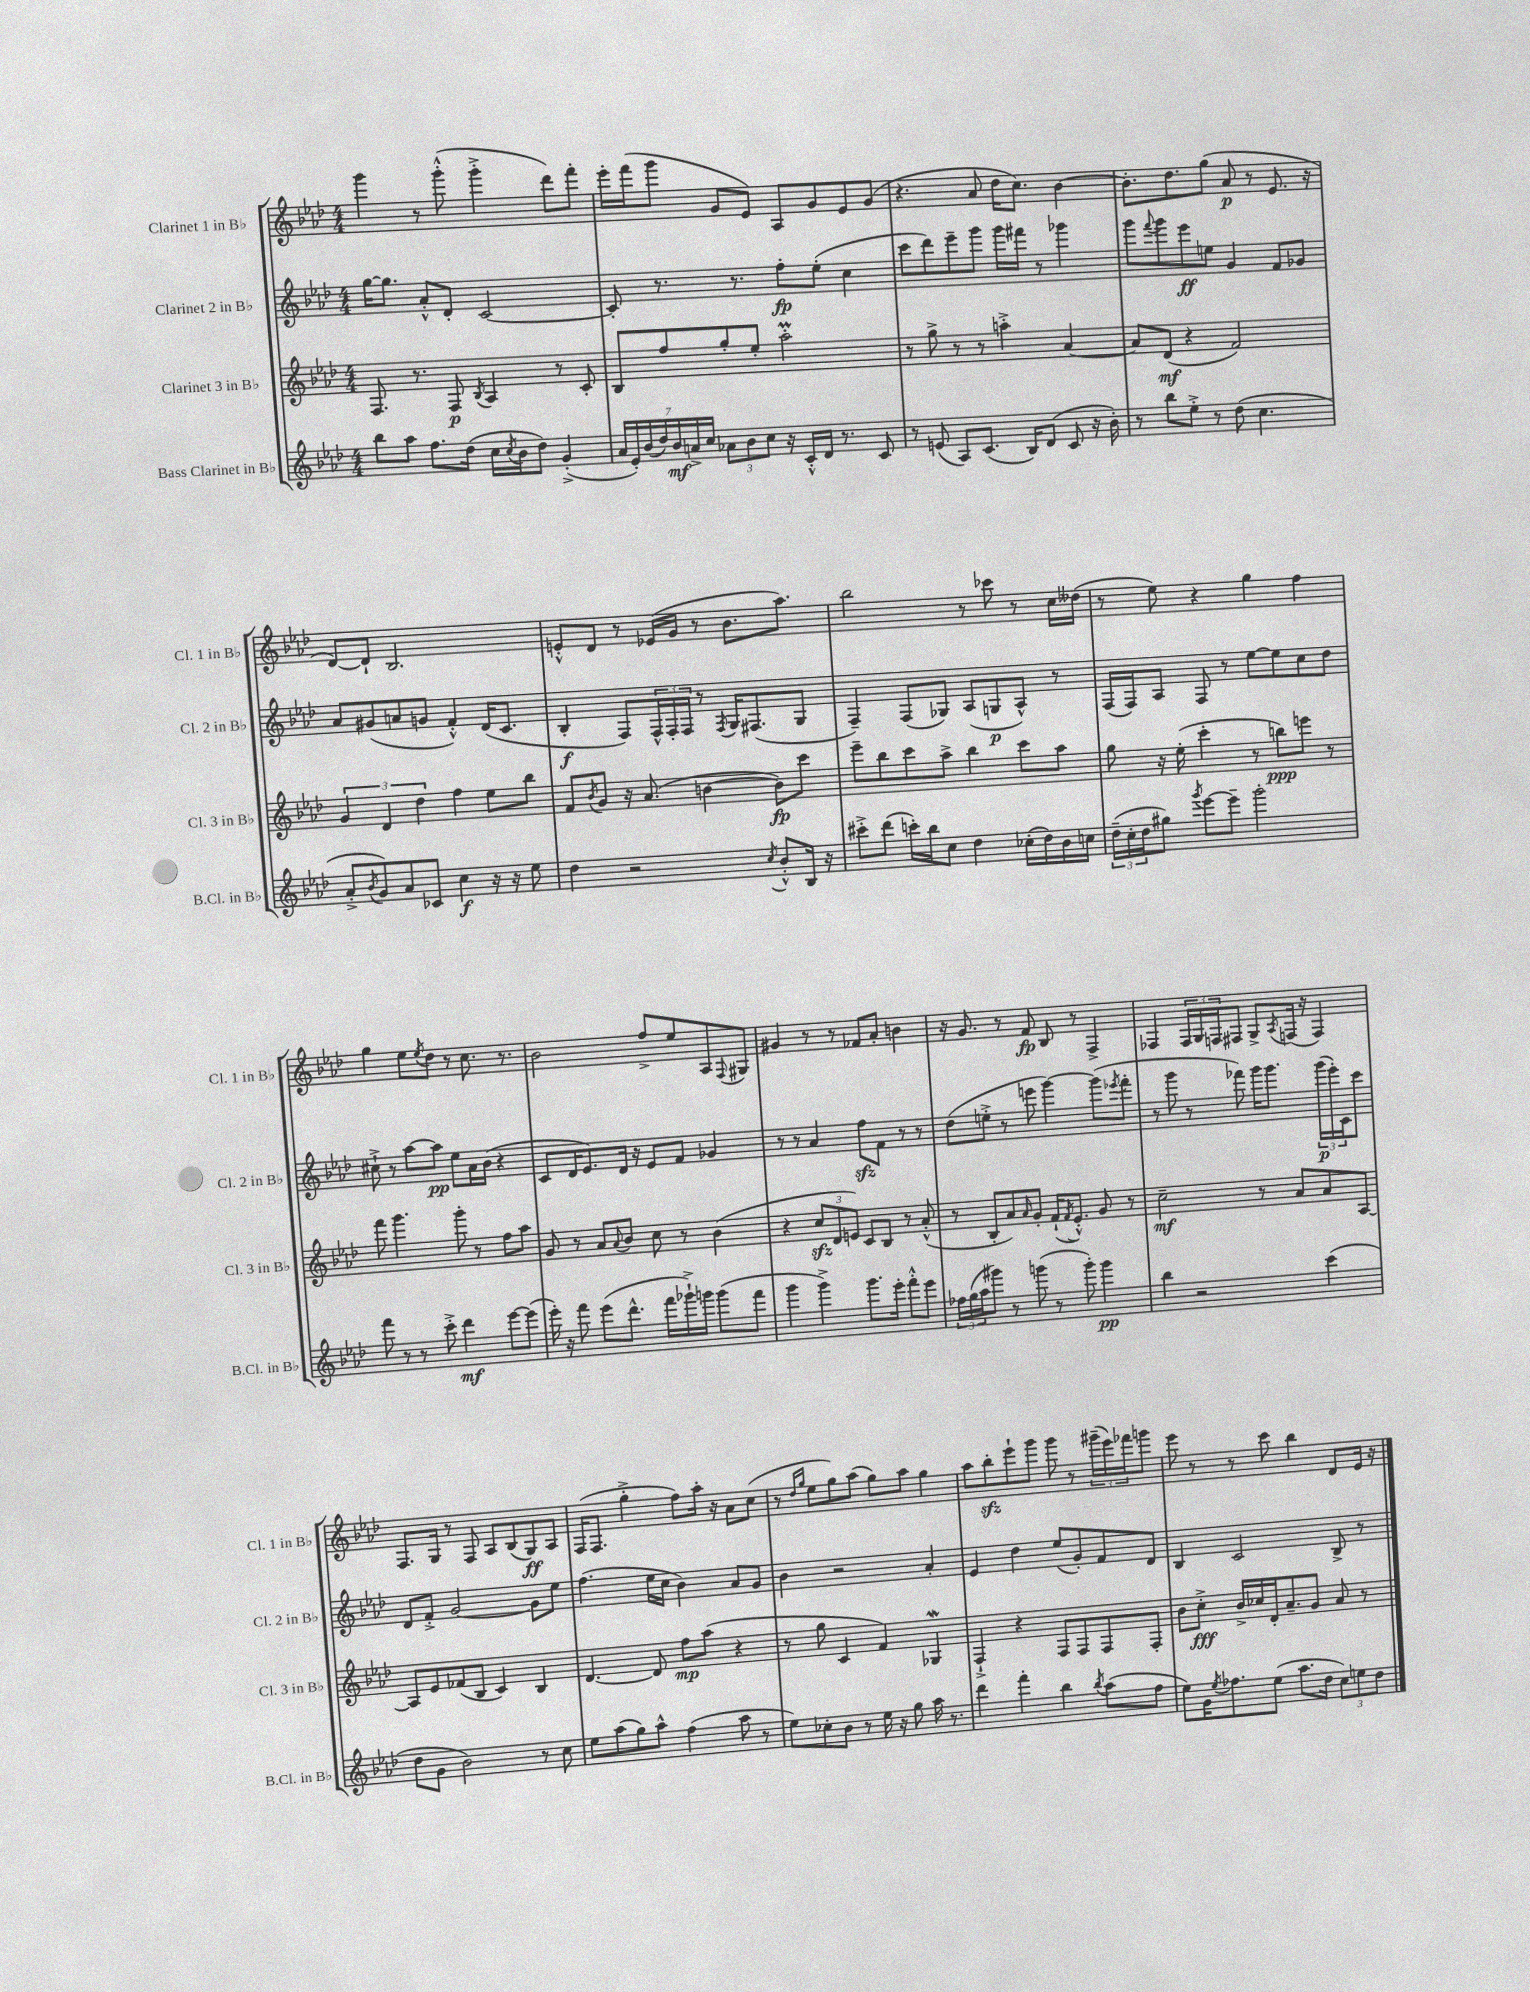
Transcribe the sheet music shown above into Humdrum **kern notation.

**kern	**kern	**kern	**kern
*staff4	*staff3	*staff2	*staff1
*clefG2	*clefG2	*clefG2	*clefG2
*k[b-e-a-d-]	*k[b-e-a-d-]	*k[b-e-a-d-]	*k[b-e-a-d-]
*M4/4	*M4/4	*M4/4	*M4/4
8bb-	8.F	[16gg	4ggg
.	.	8.gg]	.
8aa-	.	.	.
.	8.r	.	.
8.ff	.	8a-'^^	8r
.	8F	8d-'	(8ggg'^^
(16dd-	.	.	.
.	8qB-	.	.
16cc	4A-	[2c	4ggg'^
8qcc	.	.	.
16b-	.	.	.
8dd-)	.	.	.
(4g'^	8r	.	8ddd-)
.	8c'	.	8fff'
=	=	=	=
28a-	8B-	8c']	16eee-'
28e-')	.	.	.
.	.	.	(16fff
(28b-	.	.	.
28dd-)	.	.	.
.	8ff	8.r	8ggg
28b-	.	.	.
28a^	.	.	.
28cc	.	.	.
12a-	8gg'	.	8g
.	.	8.r	.
12b-	.	.	.
.	8ee-'	.	8e-)
12cc	.	.	.
16r	2aa-'	8ff'	8A-
16c'^^	.	.	.
16d-	.	(8ee-'	8g
8.r	.	.	.
.	.	4cc	8e-
8c	.	.	(8g
=	=	=	=
8r	8r	8ccc	4.r
(8e	8gg^	8ddd-)	.
8A-)	8r	8eee-~	.
(8.c	8r	8ggg	8a-
.	4aa'^	16ggg	16dd-
16B-)	.	16fff#	8.cc)
(8d-	.	8r	.
8c	[4a-	4ggg-	[4b-
16r	.	.	.
16b-')	.	.	.
=	=	=	=
8r	8a-]	8ggg	8.b-']
.	.	8qqfff	.
8bb-	(8d-	8ggg	.
.	.	.	8.dd-
8ee-'^	4r	8eee-	.
8r	.	8ee	(8gg
(8dd-	2f)	4g	8a-
4.cc	.	.	8r
.	.	8f	8.e-
.	.	8g-	.
.	.	.	16r
=	=	=	=
8a-'^	6g	8a-	[8d-)
8qb-	.	.	.
8g)	.	(8g#	8d-`]
.	6d-	.	.
8a-	.	8a	2.B-
.	6dd-	.	.
8c-	.	8g	.
4cc	4ff	4f'^^)	.
16r	8ee-	(16d-	.
16r	.	8.c	.
8ee-	8bb-	.	.
=	=	=	=
4dd-	8f	4B-'	8e'^^
.	8qb-	.	.
.	8g	.	8d-
2r	16r	8F)	8r
.	(8.a-	.	.
.	.	24F^^	(16e-
.	.	24F'	.
.	.	.	16g
.	.	24F	.
.	[4b	8r	8r
.	.	8qF	.
.	.	16G	8.b-
.	.	(8.F#	.
8qcc	.	.	.
8b-'^^	8b])	.	.
.	.	.	8.aa-)
16B-	8ccc	8G	.
16r	.	.	.
=	=	=	=
8ccc#'^	8eee-~	4F~)	2bb-
(8ddd-	8bb-	.	.
16ccc')	8ccc	(8F	.
16bb-	.	.	.
8cc	8aa-^	8G-)	.
4dd-	4bb-	(8A-	8r
.	.	8G	8ccc-
(16cc-'	8ccc	8A-^^)	8r
16dd-)	.	.	.
16b-	8aa-	8r	16cc
16cc	.	.	(16dd--
=	=	=	=
(24dd-~	8gg	(16F	8r
24cc'	.	.	.
.	.	16F)	.
24dd-	.	.	.
8gg#)	16r	8A-	8ee-)
.	(16ee-'	.	.
8qggg	.	.	.
[8eee-	4ccc'	8F	4r
8eee-~]	.	8r	.
2ggg'	8r	[8ee-	4gg
.	8bb)	8ee-]	.
.	8eee	8cc	4ff
.	8r	8dd-	.
=	=	=	=
8fff	8fff	8cc#`^	4gg
8r	4.ggg	8r	.
8r	.	[8aa-	8ee-
.	.	.	8qee-
8ccc'^	.	8aa-]	8dd-
4ddd-	8ggg'	8ee-	8r
.	8r	16a-	8.cc
.	.	(16b-	.
[8eee-	8ff	4r	.
.	.	.	8.r
(8eee-]	8aa-	.	.
=	=	=	=
16eee-')	8g	8c	2b-
16r	.	.	.
8fff	8r	16d-	.
.	.	8.e-)	.
(8eee-	8a-	.	.
.	8qqa-	.	.
8.ddd-^^	8b-	16d-	.
.	.	16r	.
.	8cc	8e-	8ff^
16fff	.	.	.
16ggg-`^)	8r	8f	8ee-
16ggg	.	.	.
(8ggg	(4b-	4g-	8A-
.	.	.	8qqF
8fff	.	.	8G#
=	=	=	=
4ggg	4r	8r	4g#
.	.	8r	.
4ggg^)	12cc	4a-	8r
.	12d-	.	.
.	.	.	8r
.	12e)	.	.
8.ggg	8c	8ff	8f-
.	8B-	8f	8a-'
16eee-'	.	.	.
8fff'^^	8r	8r	4b
8eee-	(8a-'^^	8r	.
=	=	=	=
24ff-	8r	(8dd-	16r
(24gg	.	.	.
.	.	.	8.g
24aa-	.	.	.
8ggg#)	8B-'	8ee'^	.
8r	8a-)	8r	8r
.	16qqa-	.	.
(8ggg	8g'	8eee	8f
8r	(16f`	[4ggg)	8B-
.	8qf	.	.
.	8.e-'^^)	.	.
8ggg')	.	.	8r
4ggg	8g	(8ggg]	4F^
.	.	8qeee-	.
.	8r	8fff'	.
=	=	=	=
4bb-	2cc~	8r	4F-
.	.	8ggg	.
2r	.	8r	24F-
.	.	.	24G
.	.	.	24F
.	.	8fff-)	8F#
.	8r	16ggg	8G^
.	.	8.ggg	.
.	.	.	8qA-
.	8a-	.	(16F
.	.	.	16r
(4ccc	8a-	(24ggg	4F)
.	.	24eee-')	.
.	.	24c	.
.	[8A-	8ccc	.
=	=	=	=
8dd-	8A-]	8d-	8.F
8g	8e-	8f'^	.
.	.	.	16G
2b-)	(8f-	[2g	8r
.	8B-	.	8F
.	4c)	.	8A-
.	.	.	(8B-
8r	4B-	8g]	8G)
8cc	.	8ee-	8A-
=	=	=	=
8ee-	[4.d-	(4.ff	(16F
.	.	.	8.F
(8aa-	.	.	.
8gg)	.	.	4gg'^
8aa-^^	8d-]	16ee-	.
.	.	16cc	.
(4ff	8ff	4b-)	8ff)
.	(8aa-	.	16aa-'
.	.	.	16r
8aa-	4r	8a-	8a-
8r	.	8g	(8cc
=	=	=	=
8ee-)	8r	4b-	8r
.	.	.	16qqdd-
.	.	.	16qqgg
8cc-'	8gg	.	8ee-
8b-	4c	2r	8gg)
8r	.	.	(8aa-
16ee-	4f)	.	8gg)
16r	.	.	.
8gg	.	.	8aa-
16aa-	4G-	4a-'	4gg
8.r	.	.	.
=	=	=	=
4ddd-	4F`^	4e-	8aa-
.	.	.	8bb-'
4fff'	4r	4dd-	8eee-`
.	.	.	8ggg
4bb-	8F	(8ee-	8ggg
.	8F	8g')	8r
8qbb-	.	.	.
(8aa-	8F	8f	(24ggg#~
.	.	.	24eee-)
.	.	.	24fff-
8ff	8F'	8d-	8ggg
=	=	=	=
8ee-)	8b-	4B-	8eee-
16g	8cc'^	.	8r
8qee-	.	.	.
8.ff-	.	.	.
.	16b-^	2c	8r
.	16cc-	.	.
(8ee-	16d-'	.	8ccc
.	8.a-~	.	.
8.aa-	.	.	4bb-
.	8g	.	.
16dd-	.	.	.
12cc)	8a-	8B-^	8d-
12ee	.	.	.
.	8r	8r	16e-
12dd-	.	.	.
.	.	.	16r
==	==	==	==
*-	*-	*-	*-
